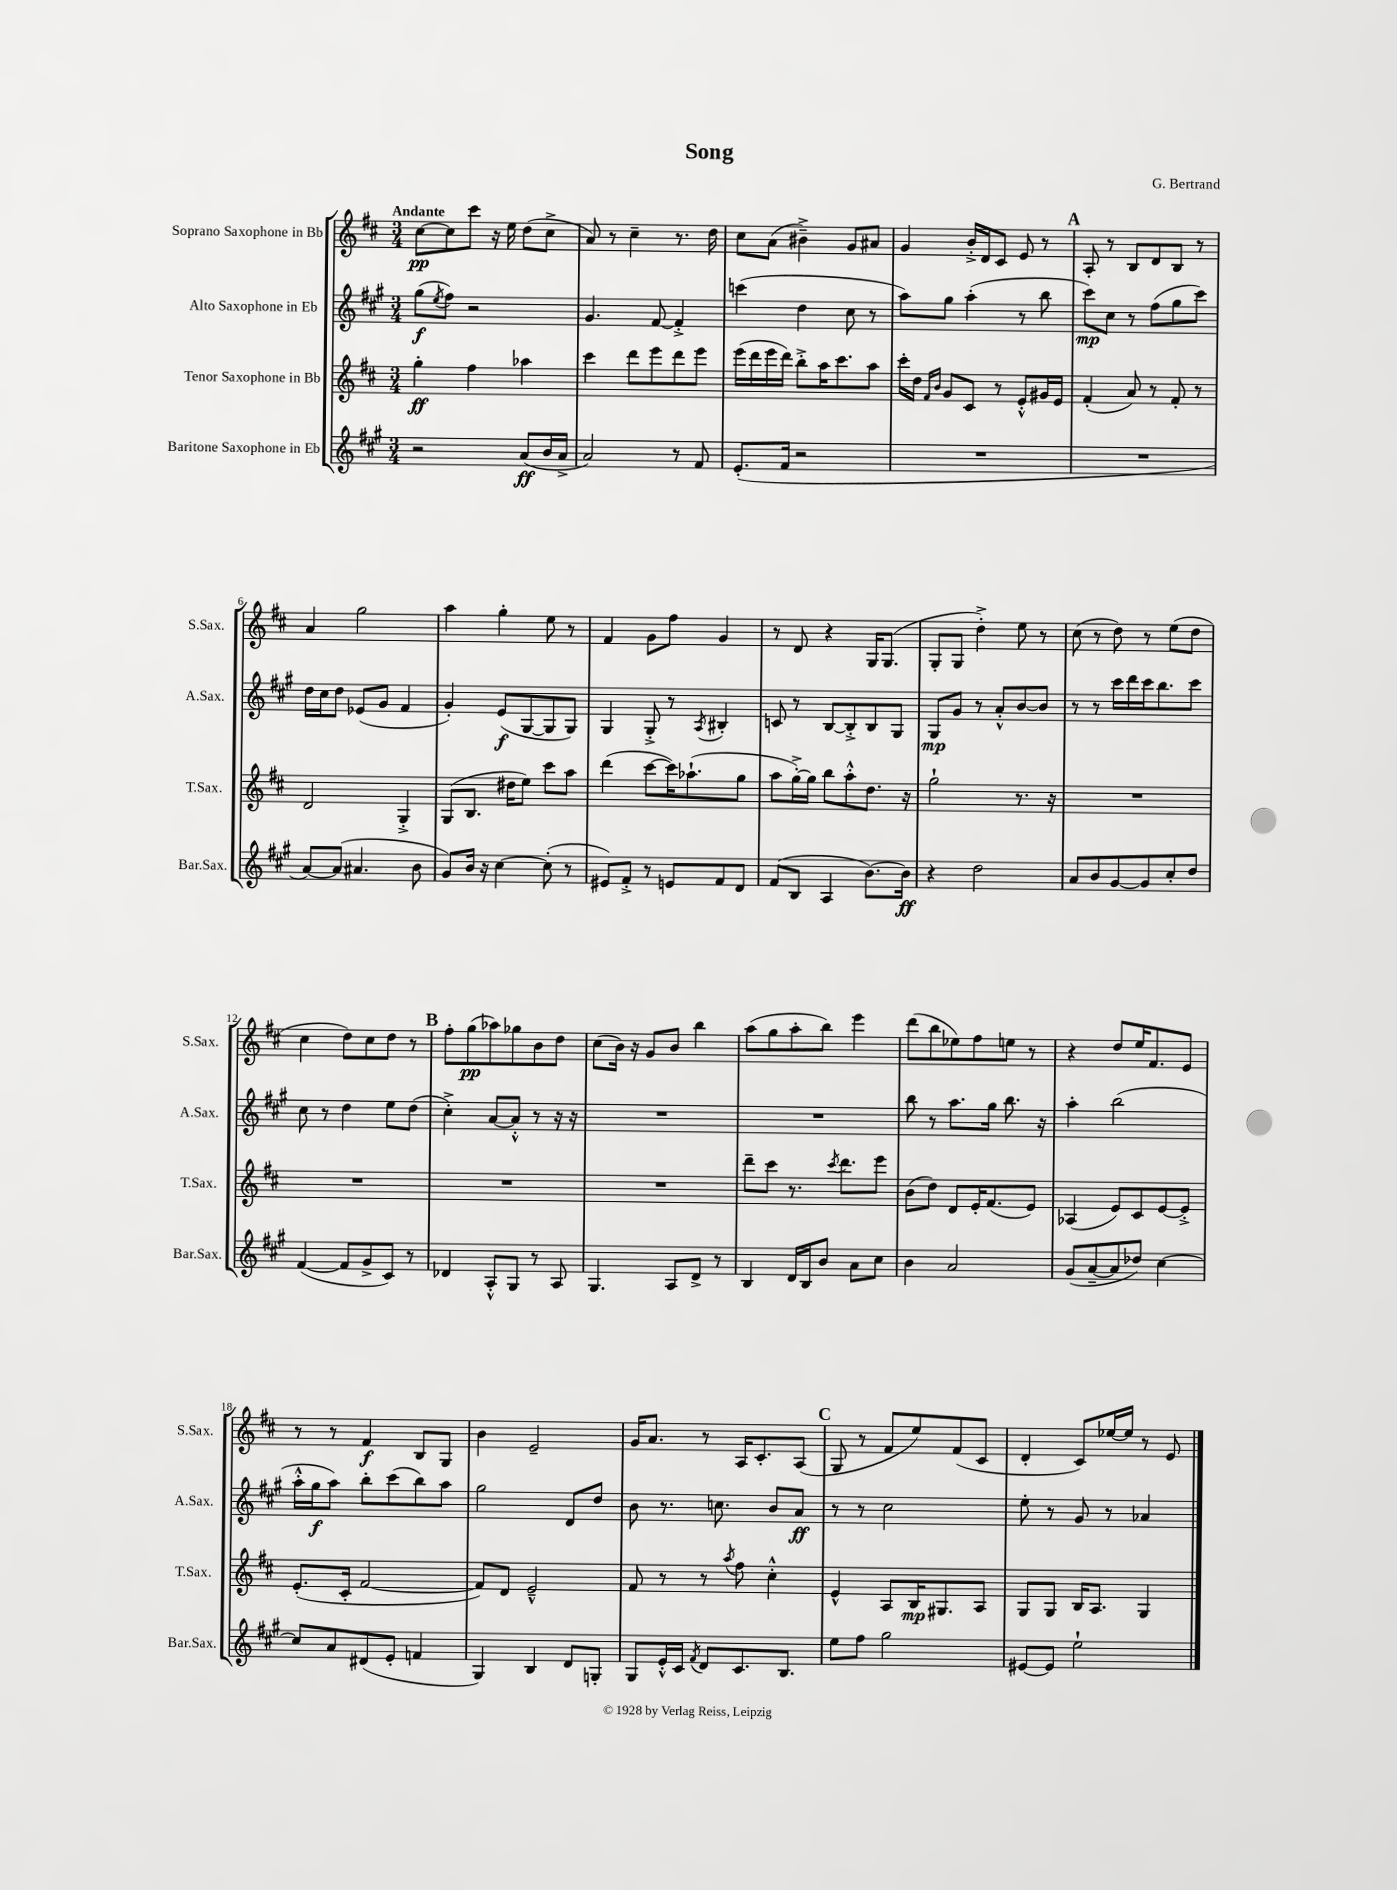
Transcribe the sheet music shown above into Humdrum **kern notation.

**kern	**kern	**kern	**kern
*staff4	*staff3	*staff2	*staff1
*clefG2	*clefG2	*clefG2	*clefG2
*k[f#c#g#]	*k[f#c#]	*k[f#c#g#]	*k[f#c#]
*M3/4	*M3/4	*M3/4	*M3/4
2r	4gg'	(8gg#	[8cc#
.	.	8qee	.
.	.	8ff#)	8cc#]
.	4ff#	2r	8ccc#
.	.	.	16r
.	.	.	16ee
(8a	4aa-	.	(8dd
16b	.	.	8cc#^
16a^	.	.	.
=	=	=	=
2a)	4ccc#	4.g#	8a)
.	.	.	8r
.	8ddd	.	4cc#~
.	8eee	[8f#	.
8r	8ddd	4f#'^]	8.r
8f#	8eee	.	.
.	.	.	16dd
=	=	=	=
(8.e'	(16eee	(4ccc	8cc#
.	16ddd	.	.
.	16eee	.	(8a
16f#	16ddd)	.	.
2r	8bb'^	4dd	4b#~^)
.	16aa	.	.
.	8.ccc#	.	.
.	.	8cc#	8g
.	8aa	8r	8a#
=	=	=	=
2.r	16ccc#'	8aa)	4g
.	16dd	.	.
.	16qqf#	.	.
.	16qqb	.	.
.	8g	8gg#	.
.	8c#	(4aa'	16b'^
.	.	.	16d
.	8r	.	8c#
.	8e'^^	8r	8e
.	16g#	8bb	8r
.	16e	.	.
=	=	=	=
2.r	(4f#'	8ccc#)	8A'
.	.	8cc#	8r
.	8a)	8r	8B
.	8r	(8ff#	8d
.	8f#'	8gg#	8B
.	8r	8ccc#)	8r
=	=	=	=
[8a)	2d	16dd	4a
.	.	16cc#	.
(8a]	.	8dd	.
4.a#	.	(8e-	2gg
.	.	8g#	.
.	4G'^	4f#	.
8b	.	.	.
=	=	=	=
8g#)	(8G	4g#')	4aa
16b	8.B	.	.
16r	.	.	.
[4cc#	.	(8e	4gg'
.	16dd#	.	.
.	8ee)	[8G#	.
(8cc#']	8ccc#	8G#]	8ee
8r	8aa	8G#)	8r
=	=	=	=
8e#)	(4ddd	4G#	4f#
8f#'^	.	.	.
8r	[8ccc#	8G#'^	8g
8e	16ccc#])	8r	8ff#
.	(8.aa-`	.	.
.	.	8qA	.
8f#	.	4B#'	4g
8d	8gg	.	.
=	=	=	=
(8f#	8aa	8c	8r
8B	[16gg'^)	8r	8d
.	16gg]	.	.
4A	8bb	[8B	4r
.	8aa'^^	8B'^]	.
[8.b)	8.dd	8B	16G
.	.	.	(8.G
.	.	8G#	.
16b]	16r	.	.
=	=	=	=
4r	2gg`	8G#	8G'
.	.	8g#	8G
2dd	.	8r	4dd'^)
.	.	8a'^^	.
.	8.r	[8b	8ee
.	.	8b]	8r
.	16r	.	.
=	=	=	=
8a	2.r	8r	(8cc#
8b	.	8r	8r
[8g#	.	16ccc#	8dd)
.	.	16ddd	.
8g#]	.	16ccc#	8r
.	.	8.bb	.
8cc#'	.	.	(8ee
8dd	.	8ccc#	8dd
=	=	=	=
([4f#	2.r	8cc#	4cc#
.	.	8r	.
8f#]	.	4dd	8dd)
8g#^	.	.	8cc#
8c#)	.	8ee	8dd
8r	.	(8dd	8r
=	=	=	=
4d-	2.r	4cc#'^)	8ff#'
.	.	.	(8gg
8A'^^	.	[8a	8aa-)
8G#	.	8a'^^]	8gg-
8r	.	8r	8b
8A	.	16r	8dd
.	.	16r	.
=	=	=	=
4.G#	2.r	2.r	(8cc#
.	.	.	16b)
.	.	.	16r
.	.	.	8g
8A	.	.	8b
8d^	.	.	4bb
8r	.	.	.
=	=	=	=
4B	8ddd~	2.r	(8aa
.	8ccc#	.	8gg
16d	8.r	.	8aa'
16B	.	.	.
8b	.	.	8bb)
.	8qccc#	.	.
.	8.ddd	.	.
8a	.	.	4eee
8cc#	8eee	.	.
=	=	=	=
4b	(8b	8bb	(8ddd
.	8dd)	8r	8bb
2a	8d	8.aa	8ee-)
.	16e'	.	8ff#
.	(8.f#	16gg#	.
.	.	8.bb	8ee
.	8e)	.	8r
.	.	16r	.
=	=	=	=
(8g#	(4A-	4aa'	4r
[8a~	.	.	.
8a]	8e)	(2bb	8dd
8dd-)	8c#	.	16ee
.	.	.	8.f#
[4cc#	[8e	.	.
.	8e'^]	.	8e
=	=	=	=
8cc#]	(8.e'	16aa'^^	8r
.	.	16gg#	.
8a	.	8aa)	8r
.	16c#'	.	.
(8d#	[2f#	8bb'	4f#
8e'	.	(8ccc#	.
4f	.	8bb)	8B
.	.	8aa	8G
=	=	=	=
4G#)	8f#])	2gg#	4b
.	8d	.	.
4B	2e~^^	.	2e~
8d	.	8d	.
8G'	.	8dd	.
=	=	=	=
8G#	8f#	8b	16g
.	.	.	8.a
16e'^^	8r	8.r	.
16c#	.	.	.
8qf#	.	.	.
8d	8r	.	8r
.	.	8.cc	.
.	8qaa	.	.
8.c#	8ff#	.	16A
.	.	.	8.c#'
.	4cc#'^^	8b	.
8.B	.	.	.
.	.	8a	(8A
=	=	=	=
8ee	4e^^	8r	8G
8ff#	.	8r	8r
2gg#	8A	2cc#	8f#
.	16B	.	8ee)
.	8.G#	.	.
.	.	.	(8f#
.	8A	.	8c#
=	=	=	=
[8e#	8G	8ee'	4d'
8e#]	8G	8r	.
2ee`	16B	8g#	8c#)
.	8.A	.	.
.	.	8r	[16ee-
.	.	.	16ee-]
.	4G	4a-	8r
.	.	.	8e
==	==	==	==
*-	*-	*-	*-
